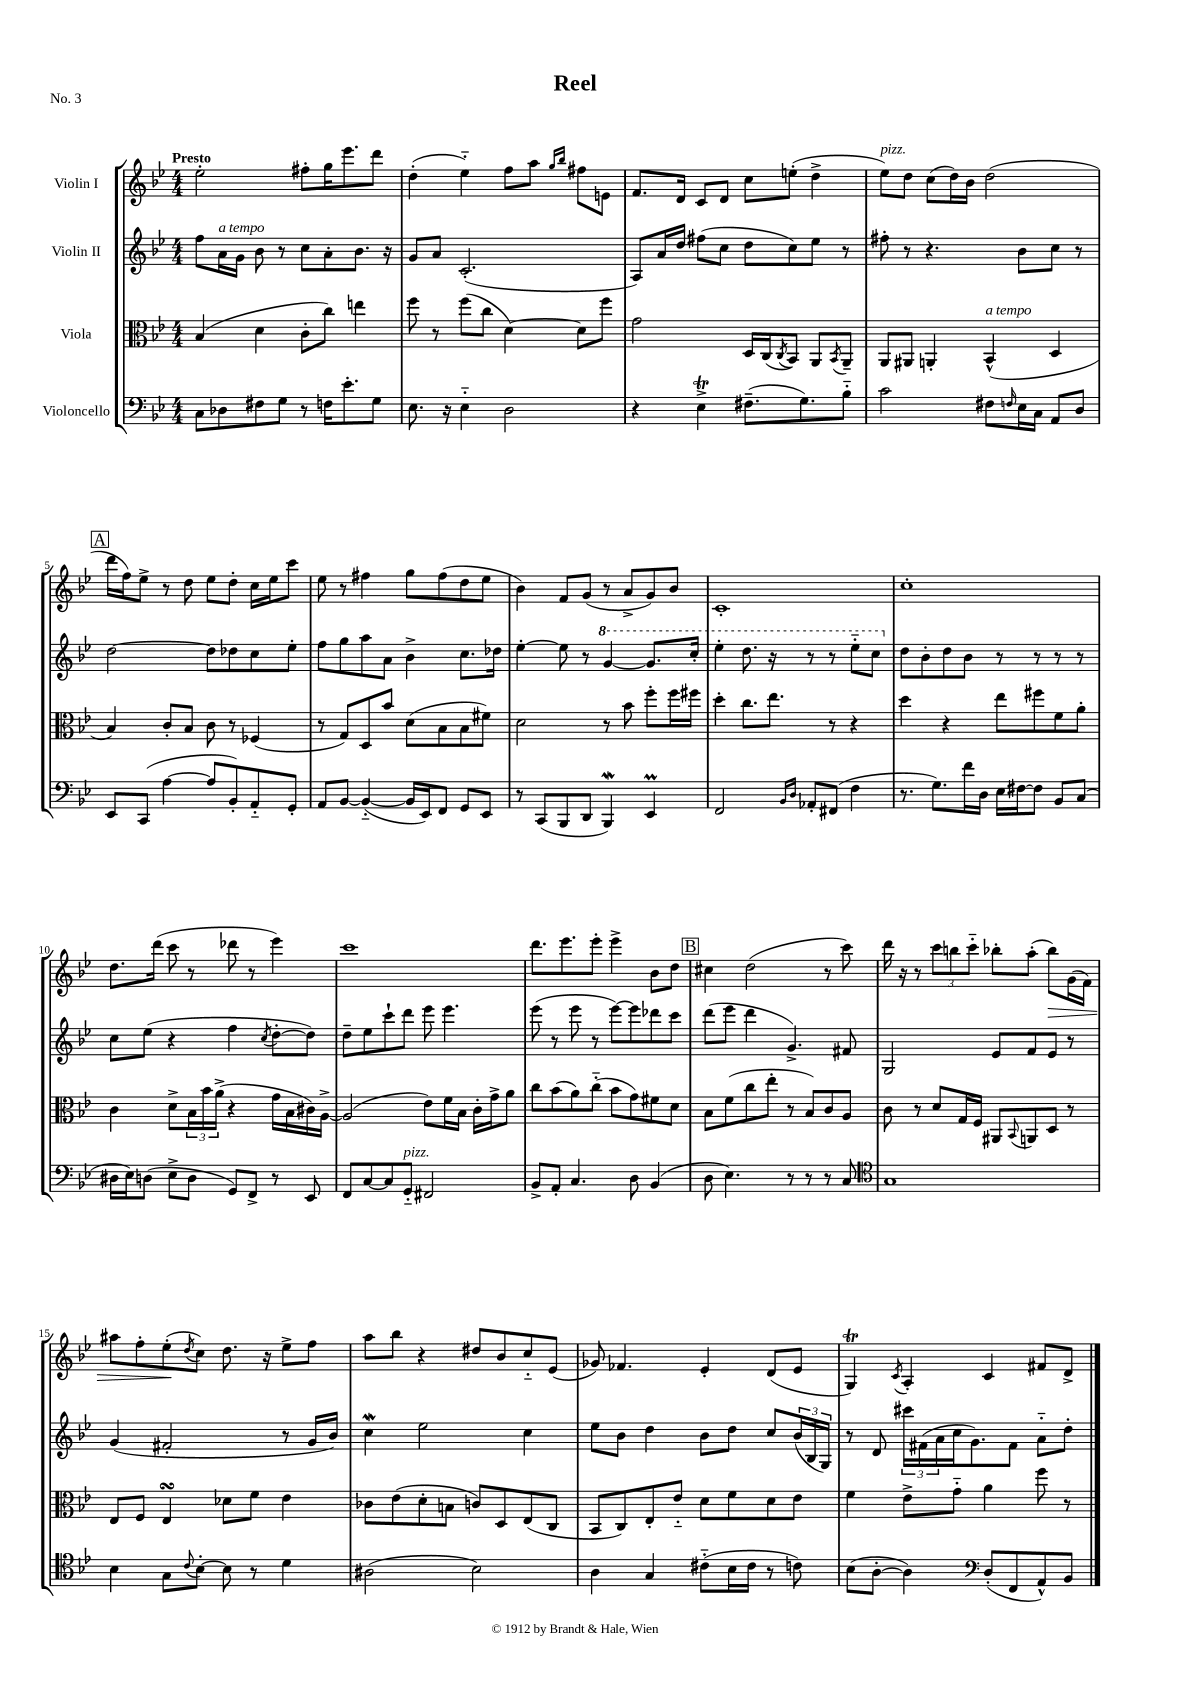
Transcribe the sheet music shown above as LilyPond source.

\header { title = "Reel" piece = "No. 3" }
<<
\new StaffGroup <<
\new Staff = "s0" \with { instrumentName = "Violin I" } {
    \clef treble \key bes \major \numericTimeSignature \time 4/4 \tempo "Presto"
    ees''2-. fis''8-. g''16 ees'''8. d'''8 |
    d''4-.( ees''4-_) f''8 a''8 \grace { g''16 bes''16 } fis''8 e'8 |
    f'8. d'16 c'8 d'8 c''8 e''8-.( d''4-> |
    ees''8^\markup { \italic "pizz." }) d''8 c''8( d''16) bes'16 d''2( |
    \mark \markup { \box "A" } d'''16 f''16) ees''8-> r8 d''8 ees''8 d''8-. c''16 ees''16 c'''8 |
    ees''8 r8 fis''4 g''8 fis''8( d''8 ees''8 |
    bes'4) f'8 g'8( r8 a'8-> g'8) bes'8 |
    c'1-. |
    c''1-. |
    d''8. d'''16( c'''8 r8 des'''8 r8 ees'''4) |
    c'''1 |
    d'''8. ees'''8. ees'''8-. ees'''4-> bes'8 d''8 |
    \mark \markup { \box "B" } cis''4 d''2( r8 c'''8) |
    d'''16 r16 r8 \tuplet 3/2 { c'''8 b''8 c'''8-_ } bes''8-. a''8-.( bes''8\>) g'16( f'16) |
    ais''8 f''8-. ees''8-.\!( \acciaccatura { d''8 } c''8) d''8. r16 ees''8-> f''8 |
    a''8 bes''8 r4 dis''8 bes'8 c''8-_ ees'8( |
    ges'8) fes'4. ees'4-. d'8( ees'8 |
    g4\trill) \acciaccatura { c'8 } a4-. c'4 fis'8 d'8-> \bar "|." |
}
\new Staff = "s1" \with { instrumentName = "Violin II" } {
    \clef treble \key bes \major \numericTimeSignature \time 4/4
    f''8 a'16^\markup { \italic "a tempo" } g'16 bes'8 r8 c''8 a'8-. bes'8. r16 |
    g'8 a'8 c'2.-.( |
    a8) a'16 d''16 fis''8( c''8 d''8 c''8) ees''8 r8 |
    fis''8-. r8 r4. bes'8 c''8 r8 |
    \mark \markup { \box "A" } d''2~ d''8 des''8 c''8 ees''8-. |
    f''8 g''8 a''8 a'8 bes'4-> c''8. des''16 |
    ees''4~-. ees''8 r8 \ottava #1 g''4~ g''8. c'''16-. |
    ees'''4-. d'''8. r16 r8 r8 ees'''8-_ c'''8 \ottava #0 |
    d''8 bes'8-. d''8 bes'8 r8 r8 r8 r8 |
    c''8 ees''8( r4 f''4 \acciaccatura { c''8 } d''8~-. d''8) |
    d''8-- ees''8 c'''8-! d'''8 ees'''8 ees'''4. |
    ees'''8( r8 ees'''8 r8 ees'''8~) ees'''8 des'''8 c'''8 |
    \mark \markup { \box "B" } d'''8( ees'''8 d'''4 g'4.->) fis'8 |
    g2 ees'8 f'8 ees'8 r8 |
    g'4( fis'2-. r8 g'16 bes'16) |
    c''4\mordent ees''2 c''4 |
    ees''8 bes'8 d''4 bes'8 d''8 c''8 \tuplet 3/2 { bes'16( bes16 g16) } |
    r8 d'8 \tuplet 3/2 { cis'''16 fis'16( a'16 } c''16 g'8.) fis'8 a'8-_ d''8-. \bar "|." |
}
\new Staff = "s2" \with { instrumentName = "Viola" } {
    \clef alto \key bes \major \numericTimeSignature \time 4/4
    bes4( d'4 c'8-. c''8) e''4 |
    f''8 r8 f''8( c''8 d'4~) d'8 f''8 |
    g'2 d16 c16( \acciaccatura { c8 } bes,8) a,8 \acciaccatura { bes,8 } a,8-- |
    a,8 ais,8 a,4-. bes,4-^^\markup { \italic "a tempo" }( d4 |
    \mark \markup { \box "A" } bes4) c'8-. bes8 c'8 r8 fes4( |
    r8 g8) d8 bes'8 d'8( bes8 bes8 fis'8) |
    d'2 r8 bes'8 f''8-. f''16 fis''16 |
    d''4-. c''8. ees''8. r8 r4 |
    d''4 r4 ees''8 fis''8 f'8 a'8-. |
    c'4 d'8-> \tuplet 3/2 { bes16 bes'16 a'16->( } r4 g'16 bes16 cis'16) a16~-> |
    a2( ees'8) f'16 bes16 c'16-. g'16-> a'8 |
    c''8 bes'8( a'8) c''8-_( bes'8 g'8) fis'8 d'8 |
    \mark \markup { \box "B" } bes8 f'8( c''8 ees''8-. r8 bes8) c'8 a8 |
    c'8 r8 d'8 g16 f16 ais,8 \appoggiatura { bes,8 } a,8 d8 r8 |
    ees8 f8 ees4\turn des'8 f'8 ees'4 |
    ces'8 ees'8( d'8-. b8 c'8) d8 ees8( c8 |
    bes,8 c8) ees8-. ees'8-_ d'8 f'8 d'8 ees'8 |
    f'4 ees'8-> g'8-_ a'4 f''8 r8 \bar "|." |
}
\new Staff = "s3" \with { instrumentName = "Violoncello" } {
    \clef bass \key bes \major \numericTimeSignature \time 4/4
    c8 des8 fis8 g8 r8 f16 ees'8.-. g8 |
    ees8. r16 ees4-_ d2 |
    r4 ees4->\trill fis8.--( g8.) bes8-_ |
    c'2 fis8 \grace { f16 } ees16 c16 a,8 d8 |
    \mark \markup { \box "A" } ees,8 c,8( a4~ a8 bes,8-.) a,8-_ g,8-. |
    a,8 bes,8~ bes,4~-_( bes,16 ees,16) f,8 g,8 ees,8 |
    r8 c,8( bes,,8 d,8 bes,,4\mordent) ees,4\prall |
    f,2 \grace { bes,16 d16 } aes,8-. fis,8( f4 |
    r8. g8.) f'16 d16 ees16 fis16~ fis8 bes,8 c8( |
    dis16 ees16) d8( ees8-> d8 g,8) f,8-> r8 ees,8 |
    f,8 c8~ c8 g,8-_^\markup { \italic "pizz." } fis,2 |
    bes,8-> a,8-. c4. d8 bes,4( |
    \mark \markup { \box "B" } d8 ees4.) r8 r8 r8 c8 |
    \clef tenor g1 |
    bes4 g8 \appoggiatura { c'8 } bes8~-. bes8 r8 d'4 |
    ais2( bes2) |
    a4 g4 cis'8-_( bes16 cis'16 r8 c'8) |
    bes8( a8~-. a4) \clef bass d8-.( f,8 a,8-^) bes,8 \bar "|." |
}
>>
>>
